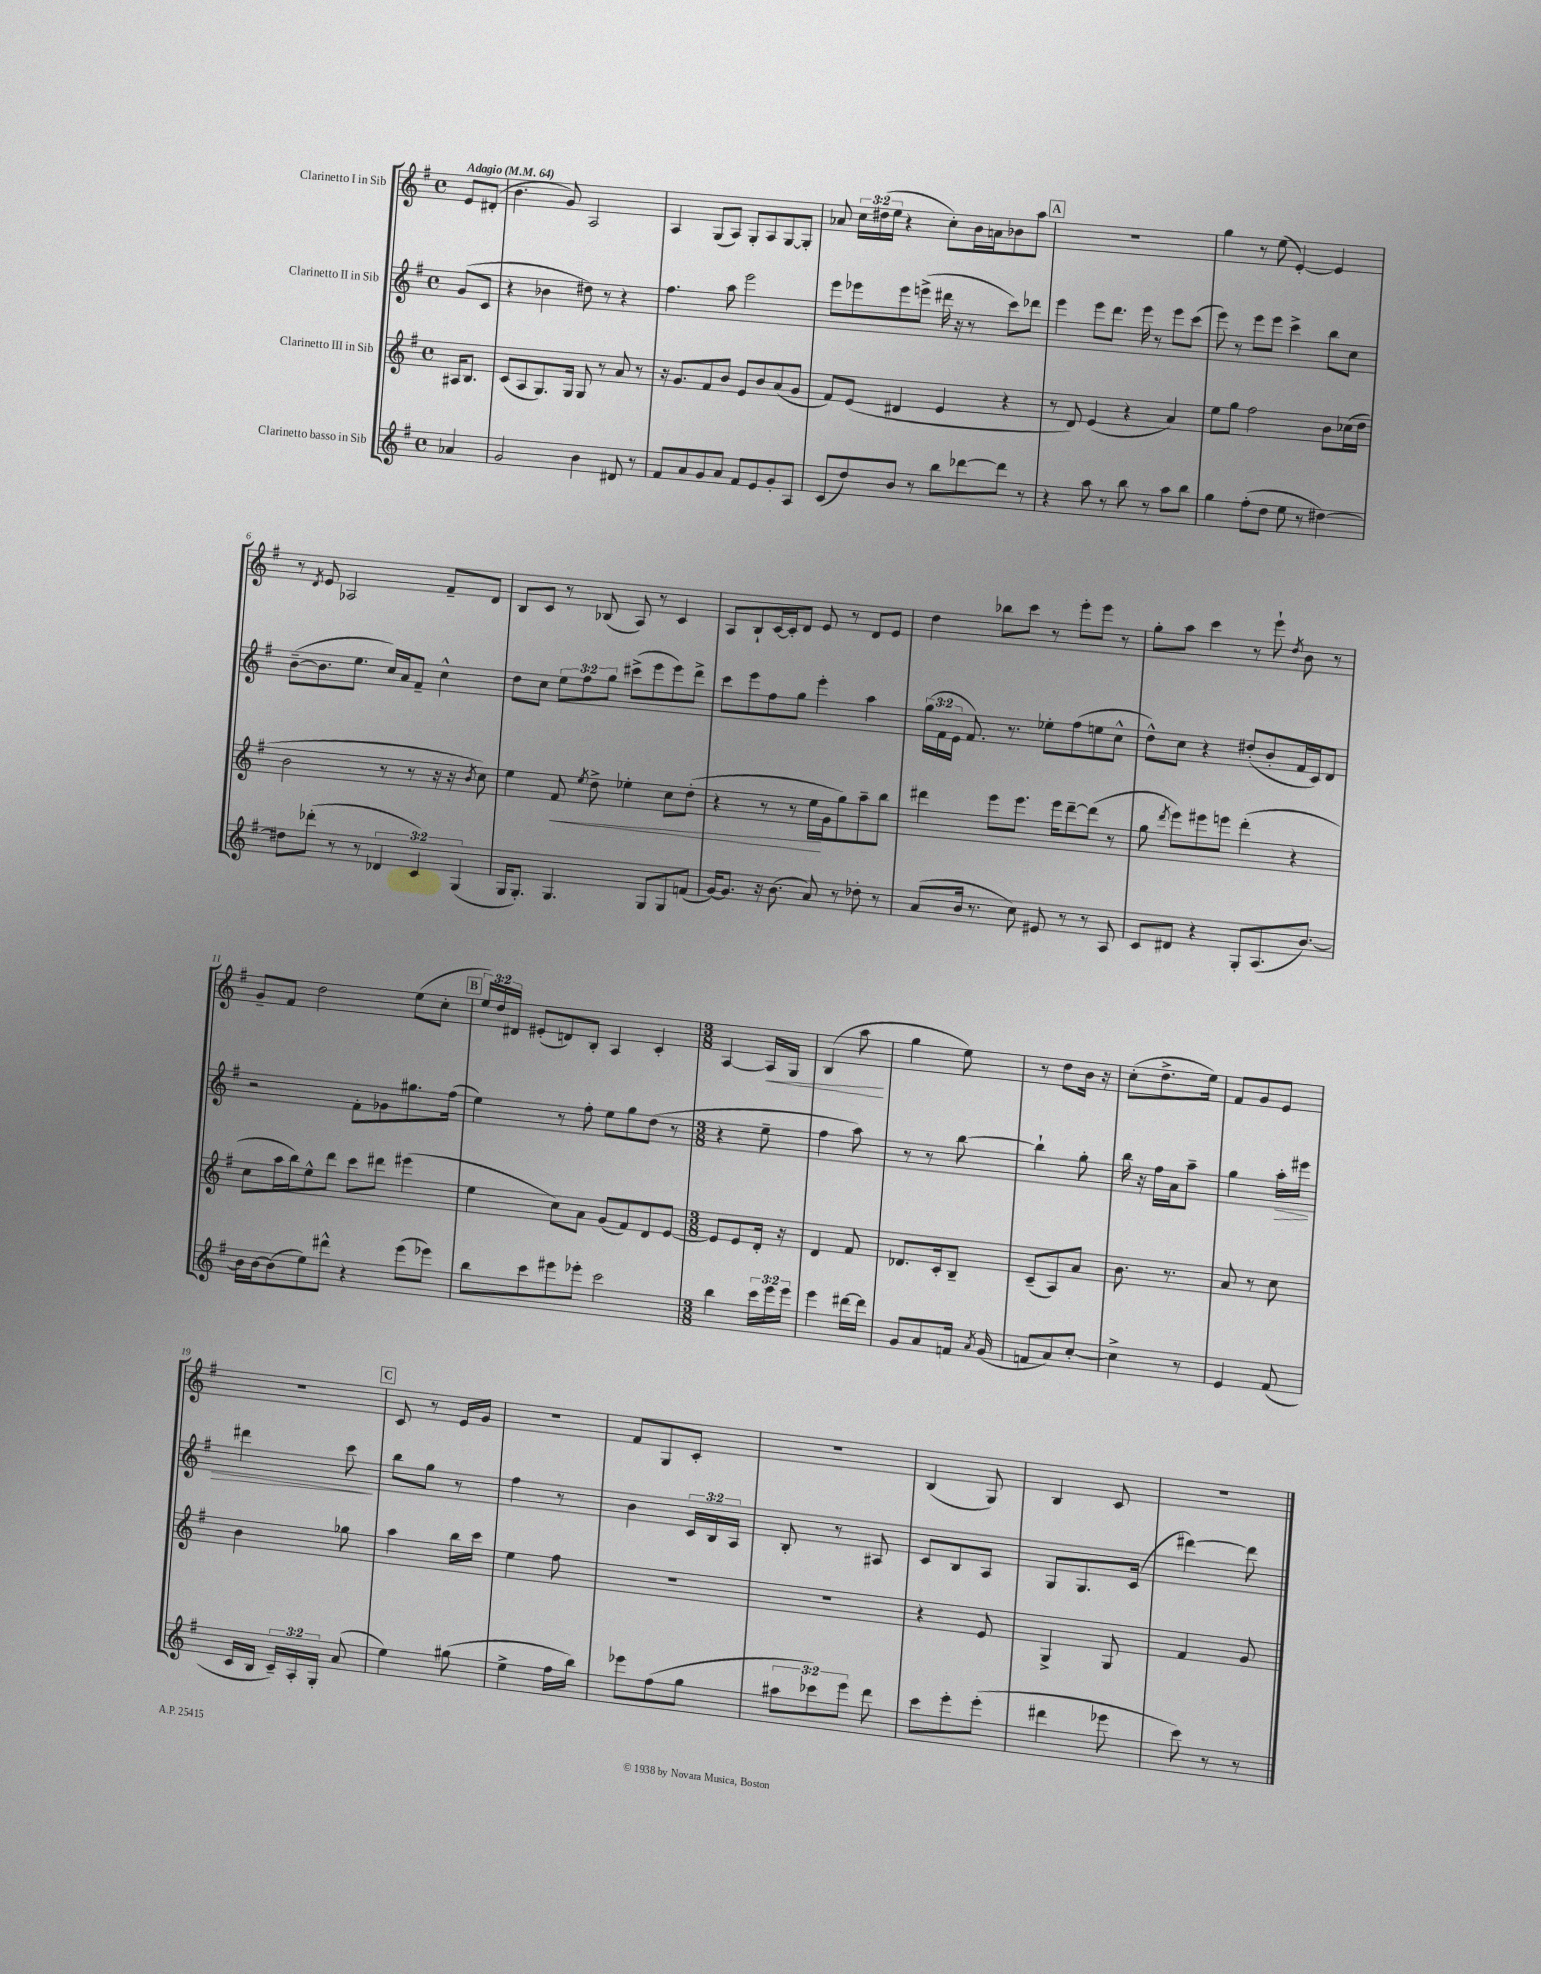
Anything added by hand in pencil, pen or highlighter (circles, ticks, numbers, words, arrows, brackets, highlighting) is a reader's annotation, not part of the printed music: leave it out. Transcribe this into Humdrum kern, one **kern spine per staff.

**kern	**kern	**dynam	**kern	**dynam	**kern	**dynam
*part4	*part3	*part3	*part2	*part2	*part1	*part1
*staff4	*staff3	*staff3	*staff2	*staff2	*staff1	*staff1
*I"Clarinetto basso in Sib	*I"Clarinetto III in Sib	*	*I"Clarinetto II in Sib	*	*I"Clarinetto I in Sib	*
*clefG2	*clefG2	*	*clefG2	*	*clefG2	*
*k[f#]	*k[f#]	*	*k[f#]	*	*k[f#]	*
*M4/4	*M4/4	*	*M4/4	*	*M4/4	*
*met(c)	*met(c)	*	*met(c)	*	*met(c)	*
*MM64	*MM64	*	*MM64	*	*MM64	*
=	=	=	=	=	=	=
!	!	!	!	!	!LO:TX:a:B:t=Adagio	!
4a-X/	16A#X/KL	.	(8g/L	.	8e/L	.
.	8.B/J	.	.	.	.	.
.	.	.	8c/J	.	(8d#X'/J	.
=1	=1	=1	=1	=1	=1	=1
2g/	(8c/L	.	4r	.	4.b\	.
.	8A/	.	.	.	.	.
.	8.G/)	.	4b-X\	.	.	.
.	.	.	.	.	8g/)	.
.	16G/Jk	.	.	.	.	.
4b\	8G/	.	8dd#X\)	.	2A/	.
.	8r	.	8r	.	.	.
8d#X/	8a/	.	4r	.	.	.
8r	8r	.	.	.	.	.
=2	=2	=2	=2	=2	=2	=2
8f#/L	16r	.	4.ff#\	.	4A/	.
.	8.g/L	.	.	.	.	.
8a/	.	.	.	.	.	.
8g/	8f#/	.	.	.	(8G/L	.
8a/J	8b/J	.	8aa\	.	8A/J)	.
8f#/L	8e/L	.	2eee\	.	8G'/L	.
8e/	8b/	.	.	.	8A/	.
8g'/	(8a/	.	.	.	[8G/	.
8A/J	8g/J	.	.	.	8G'/J]	.
=3	=3	=3	=3	=3	=3	=3
(8c/L	8f#/L)	.	8eee\L	.	8a-X/	.
8dd/)	(8e/J	.	8eee-X\	.	24cc\LL	.
.	.	.	.	.	(24dd#X\	.
.	.	.	.	.	24ee\JJ	.
8b/J	4d#X/	.	8eee-\	.	4r	.
8r	.	.	(8eeen^\J	.	.	.
8bb\L	4e/	.	16ddd#X\	.	8cc'\L)	.
.	.	.	16r	.	.	.
[8ddd-X\	.	.	8r	.	16b\L	.
.	.	.	.	.	16an\J	.
8ddd-\J]	4r	.	8ccc\L)	.	8b-X\	.
8r	.	.	8ddd-X\J	.	8aa\J	.
!!LO:REH:place=s1:t=A
=4	=4	=4	=4	=4	=4	=4
4r	8r	.	4eee\	.	1r	.
.	8d/)	.	.	.	.	.
8aa\	(4e/	.	8eee\L	.	.	.
8r	.	.	8.ddd\J	.	.	.
8bb\	4r	.	.	.	.	.
.	.	.	16eee\	.	.	.
8r	.	.	8r	.	.	.
8aa\L	4a/)	.	8eee\L	.	.	.
8bb\J	.	.	(8ccc\J	.	.	.
=5	=5	=5	=5	=5	=5	=5
4gg\	8ee\L	.	8eee\)	.	4gg\	.
.	8gg\J	.	8r	.	.	.
(8ff#'\L	2ff#\	.	8eee\L	.	8r	.
8dd\J	.	.	8eee\J	.	(8ee\	.
8ee\	.	.	4ccc^\	.	[4e'/)	.
8r	.	.	.	.	.	.
[4dd#X\)	8b\L	.	8bb\L	.	4e/]	.
.	(16cc-X\L	.	8cc\J	.	.	.
.	16dd\JJ	.	.	.	.	.
!!LO:LB:g=z
=6	=6	=6	=6	=6	=6	=6
8dd#X\L]	2b\	.	([8b~\L	.	8r	.
.	.	.	.	.	8qd/	.
(8ddd-X'\J	.	.	8.b\]	.	8e/	.
8r	.	.	.	.	2A-X/	.
.	.	.	8.ee\J	.	.	.
8r	.	.	.	.	.	.
6d-X/	8r	.	16cc/LL)	.	.	.
.	.	.	16a/J	.	.	.
.	8r	.	8f#~/J	.	.	.
6c/)	.	.	.	.	.	.
.	16r	.	4cc^^\	.	8f#~/L	.
.	16r	.	.	.	.	.
(6G/	.	.	.	.	.	.
.	8qb/	.	.	.	.	.
.	8cc\)	.	.	.	8d/J	.
=7	=7	=7	=7	=7	=7	=7
16G/KL	4ee\	.	8dd\L	.	8B/L	.
8.G'/J)	.	.	.	.	.	.
.	.	.	8cc\J	.	8c/J	.
!	!	!LO:HP:b	!	!	!	!
4.G/	8f#/	<	12ee\L	.	8r	.
.	.	.	12ff#\	.	.	.
.	8qee/	.	.	.	.	.
.	8dd^\	.	.	.	(8B-X/	.
.	.	.	12gg\J	.	.	.
.	4ee-X'\	.	(8ccc#X^\L	.	8A/)	.
8G/L	.	.	8eee\	.	8r	.
8G/	8cc\L	.	8eee\)	.	4c/	.
(8fn/J	(8dd'\J	.	8ddd^\J	.	.	.
=8	=8	=8	=8	=8	=8	=8
[16g/KL)	4r	.	8ccc\L	.	8A/L	.
8.g/J]	.	.	.	.	.	.
.	.	.	8eee\	.	8B`/	.
16r	8r	.	8ff#\	.	[16c/L	.
(8.b\	.	.	.	.	16c'/J]	.
.	8r	.	8gg\J	.	8d/J	.
8a/)	16ee\LL	.	4eee'\	.	8e/	.
.	16g\J	[	.	.	.	.
8r	8gg\)	.	.	.	8r	.
8dd-X'\	8aa~\	.	4aa\	.	8d/L	.
8r	8bb\J	.	.	.	8e/J	.
=9	=9	=9	=9	=9	=9	=9
(8a/L	4ddd#X\	.	(24gg\LL	.	4dd\	.
.	.	.	24f#\	.	.	.
.	.	.	24e\JJ	.	.	.
16b/Jk	.	.	8.f#/)	.	.	.
8.r	.	.	.	.	.	.
.	8eee\L	.	.	.	8bb-X\L	.
.	.	.	8.r	.	.	.
8cc\)	8.eee\J	.	.	.	8ccc\J	.
8e#X/	.	.	8ee-X'\L	.	8r	.
.	16eee\KL	.	.	.	.	.
8r	[8ddd#~\	.	(8ff#\	.	8eee'\L	.
8r	(8ddd#\J]	.	8een\	.	8eee\J	.
8A/	8r	.	8cc^^\J	.	8r	.
=10	=10	=10	=10	=10	=10	=10
8c/L	8gg\	.	8dd^^\L)	.	8gg'\L	.
.	8qddd/	.	.	.	.	.
8d#X/J	8eee\L)	.	8cc\J	.	8aa\J	.
4r	8eee#X\	.	4r	.	4ccc\	.
.	8eeen\J	.	.	.	.	.
8G'/L	(4ddd'\	.	(8dd#X'/L	.	8r	.
(8.A/	.	.	8b'/	.	8eee`\	.
.	.	.	.	.	8qdd/	.
.	4r	.	16f#/L	.	8b\	.
[8.b/J)	.	.	16c/J)	.	.	.
.	.	.	8d/J	.	8r	.
!!LO:LB:g=z
=11	=11	=11	=11	=11	=11	=11
16b\LL]	8cc\L	.	2r	.	8g~/L	.
[16b\J	.	.	.	.	.	.
(8b\]	16aa\L	.	.	.	8f#/J	.
.	16bb\J)	.	.	.	.	.
8ee\)	8ee^^\	.	.	.	2dd\	.
8ddd#X^^\J	8ddd\J	.	.	.	.	.
4r	8ccc\L	.	8f#'\L	.	.	.
.	8ddd#X\J	.	8g-X\	.	.	.
(8eee\L	(4eee#X\	.	8.gg#X\	.	(8ee\L	.
8eee-X\J)	.	.	.	.	8cc'\J	.
.	.	.	(16ff#\Jk	.	.	.
!!LO:REH:place=s1:t=B
=12	=12	=12	=12	=12	=12	=12
8bb\L	4ee\	.	4ee\)	.	24ee/LL)	.
.	.	.	.	.	24dd/	.
.	.	.	.	.	24d#X/JJ	.
8ccc\	.	.	.	.	(8e#X'/L	.
8eee#X\	8cc\L)	.	8r	.	8dn/)	.
8eee-X'\J	8a\J	.	8ff#'\	.	8B'/J	.
2ccc\	(8g/L	.	8ee\L	.	4A/	.
.	8f#/)	.	8gg\	.	.	.
.	8d/	.	(8dd\J	.	4c'/	.
.	[8e/J	.	8r	.	.	.
=13	=13	=13	=13	=13	=13	=13
*M3/8	*M3/8	*	*M3/8	*	*M3/8	*
4bb\	8e/L]	.	4r	.	[4A/	.
.	8e/	.	.	.	.	.
!	!	!	!	!	!	!LO:HP:b
24ccc\LL	16d'/Jk	.	8ee~\	.	16A/LL]	<
24eee\	.	.	.	.	.	.
.	16r	.	.	.	16G/JJ	.
24eee\JJ	.	.	.	.	.	.
=14	=14	=14	=14	=14	=14	=14
4eee\	4d/	.	4ff#\	.	(4B/	.
[16ddd#X\LL	8f#/	.	8aa\)	.	8aa\	.
16ddd#\JJ]	.	.	.	.	.	.
.	.	.	.	.	.	[
=15	=15	=15	=15	=15	=15	=15
8g/L	8.d-X/L	.	8r	.	4gg\	.
8a/	.	.	8r	.	.	.
.	16c'/k	.	.	.	.	.
16fn/Jk	8B~/J	.	[8bb\	.	8ee\)	.
8qa/	.	.	.	.	.	.
(16g/	.	.	.	.	.	.
=16	=16	=16	=16	=16	=16	=16
8fn/L	(8c~/L	.	4bb`\]	.	8r	.
8a/)	8A/)	.	.	.	8dd\L	.
[8cc'/J	8a/J	.	8gg'\	.	16b\Jk	.
.	.	.	.	.	16r	.
=17	=17	=17	=17	=17	=17	=17
4cc^\]	8.b\	.	16bb\	.	(8cc'\L	.
.	.	.	16r	.	.	.
.	.	.	16ff#\LL	.	8.dd^\	.
.	8.r	.	16a\J	.	.	.
8r	.	.	8aa~\J	.	.	.
.	.	.	.	.	16ee\Jk)	.
=18	=18	=18	=18	=18	=18	=18
4e/	8a/	.	4gg\	.	8f#/L	.
.	8r	.	.	.	8g/	.
!	!	!	!	!LO:HP:b	!	!
(8f#/	8cc\	.	16aa'\LL	>	8e/J	.
.	.	.	16eee#X\JJ	.	.	.
!!LO:LB:g=z
=19	=19	=19	=19	=19	=19	=19
16c/LL	4b\	.	4ddd#X\	.	4.r	.
16B/JJ	.	.	.	.	.	.
24c~/LL)	.	.	.	.	.	.
24A'/	.	.	.	.	.	.
24G'/JJ	.	.	.	.	.	.
(8a/	8gg-X\	.	8ccc\	.	.	.
.	.	.	.	]	.	.
!!LO:REH:place=s1:t=C
=20	=20	=20	=20	=20	=20	=20
4ee\)	4aa\	.	8bb\L	.	8c/	.
.	.	.	8gg\J	.	8r	.
(8gg#X\	16bb\LL	.	8r	.	16e/LL	.
.	16ccc\JJ	.	.	.	16g/JJ	.
=21	=21	=21	=21	=21	=21	=21
4ee^\	4ee\	.	4ff#\	.	4.r	.
16ff#\LL	8ff#\	.	8r	.	.	.
16bb\JJ)	.	.	.	.	.	.
=22	=22	=22	=22	=22	=22	=22
8eee-X\L	4.r	.	4b\	.	8f#/L	.
(8ff#\	.	.	.	.	8G/	.
8gg\J	.	.	24c/LL	.	8c'/J	.
.	.	.	24B/	.	.	.
.	.	.	24A/JJ	.	.	.
=23	=23	=23	=23	=23	=23	=23
12aa#X\L	4.r	.	8B'/	.	4.r	.
12ccc-X\)	.	.	.	.	.	.
.	.	.	8r	.	.	.
12eee\J	.	.	.	.	.	.
8ddd\	.	.	8A#X/	.	.	.
=24	=24	=24	=24	=24	=24	=24
8ccc\L	4r	.	8c/L	.	(4B/	.
8eee'\	.	.	8B/	.	.	.
(8eee'\J	8e/	.	8A/J	.	8G/)	.
=25	=25	=25	=25	=25	=25	=25
4ddd#X\	4G^/	.	8G/L	.	4B/	.
.	.	.	8.G/	.	.	.
8eee-X\	8G/	.	.	.	8c/	.
.	.	.	(16c/Jk	.	.	.
=26	=26	=26	=26	=26	=26	=26
8ccc\)	4f#/	.	[4ddd#X\)	.	4.r	.
8r	.	.	.	.	.	.
8r	8g/	.	8ddd#\]	.	.	.
==	==	==	==	==	==	==
*-	*-	*-	*-	*-	*-	*-
